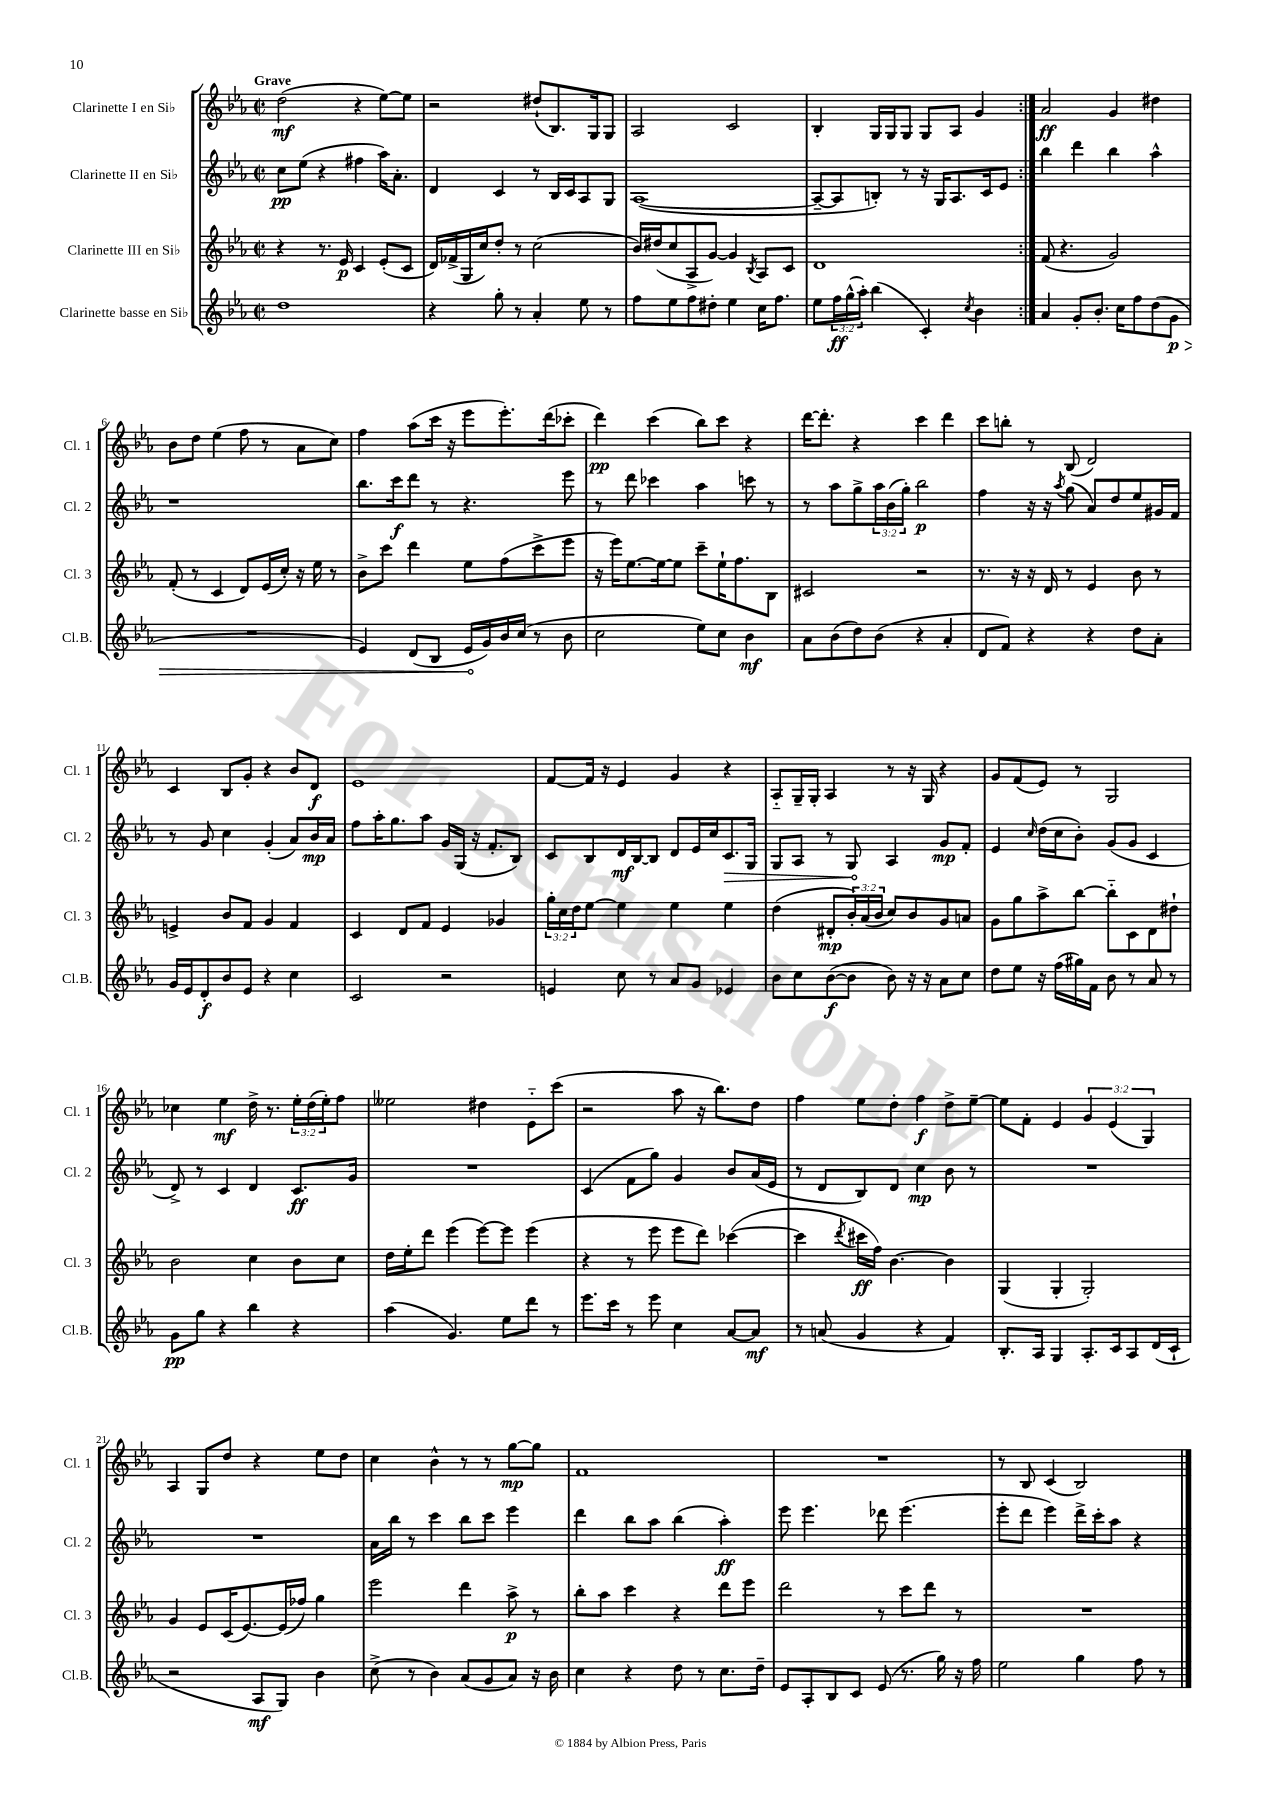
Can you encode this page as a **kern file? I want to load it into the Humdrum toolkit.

**kern	**kern	**kern	**kern
*staff4	*staff3	*staff2	*staff1
*clefG2	*clefG2	*clefG2	*clefG2
*k[b-e-a-]	*k[b-e-a-]	*k[b-e-a-]	*k[b-e-a-]
*M2/2	*M2/2	*M2/2	*M2/2
*met(c|)	*met(c|)	*met(c|)	*met(c|)
1dd	4r	8cc	(2dd
.	.	(8ee-	.
.	8.r	4r	.
.	16e-	.	.
.	4c	4ff#	4r
.	(8e-'	16aa-)	[8ee-)
.	.	8.a-'	.
.	8c	.	8ee-]
=	=	=	=
4r	16d)	4d	2r
.	(16f-^	.	.
.	16G	.	.
.	16cc)	.	.
8gg'	8dd'	4c	.
8r	8r	.	.
4a-'	(2cc	8r	(8dd#`
.	.	16B-	8.B-)
.	.	16c	.
8ee-	.	8A-	.
.	.	.	16G
8r	.	8G	8G
=	=	=	=
8ff	16b-)	([1A-	2A-
.	(16dd#	.	.
8ee-	8cc	.	.
8ff	8A-^	.	.
8dd#'	[8g)	.	.
4ee-	4g]	.	2c
.	8qB-	.	.
16cc	8A-	.	.
8.ff	.	.	.
.	8c	.	.
=	=	=	=
8ee-	1d	8A-~_	4B-'
24ff	.	8A-]	.
(24gg^^	.	.	.
24aa-')	.	.	.
(4bb-	.	8B')	16G
.	.	.	16G
.	.	8r	8G
4c')	.	16r	8G
.	.	16G	.
.	.	8.A-	8A-
8qcc	.	.	.
4b-	.	.	4g
.	.	16c	.
.	.	8e-	.
=:|!	=:|!	=:|!	=:|!
4a-	(8f	4bb-	2a-
.	4.r	.	.
8g'	.	4ddd	.
8.b-'	.	.	.
.	2g)	4bb-	4g
16cc	.	.	.
8ff	.	.	.
(8dd	.	4aa-^^	4dd#
8g	.	.	.
=	=	=	=
1r	(8f'	1r	8b-
.	8r	.	8dd
.	4c	.	(4ee-
.	8d)	.	8ff
.	(16e-	.	8r
.	16cc')	.	.
.	16r	.	8a-
.	16ee-	.	.
.	8r	.	8cc)
=	=	=	=
4e-)	8b-^	8.bb-	4ff
.	8ccc	.	.
.	.	16ccc	.
(8d	4ddd	8ddd	(8aa-
8B-	.	8r	16ccc
.	.	.	16r
16e-	8ee-	4.r	8eee-
16g)	.	.	.
16b-	(8ff	.	8.eee-')
(16cc	.	.	.
8r	8ccc^	.	.
.	.	.	(16ddd
8b-	8eee-	8eee-	8ccc-'
=	=	=	=
2cc	16r	8r	4ddd)
.	16eee-)	.	.
.	[8.ee-	8ddd	.
.	.	4ccc-	(4ccc
.	16ee-_	.	.
.	8ee-]	.	.
8ee-)	8ccc~	4aa-	8bb-)
8cc	16ee-`	.	8ccc
.	8.ff	.	.
4b-	.	8ccc	4r
.	8B-	8r	.
=	=	=	=
8a-	2c#	8r	[16ddd
.	.	.	8.ddd']
(8b-	.	8aa-	.
8dd)	.	8gg^	4r
(8b-	.	24aa-	.
.	.	(24b-	.
.	.	24gg')	.
4r	2r	2bb-	4ccc
4a-'	.	.	4ddd
=	=	=	=
8d	8.r	4ff	8ccc
8f)	.	.	8bb'
.	16r	.	.
4r	16r	16r	8r
.	16d	16r	.
.	.	8qaa-	.
.	8r	(8gg	(8B-
4r	4e-	8a-)	2d)
.	.	8dd	.
8dd	8b-	8ee-	.
8a-'	8r	16g#	.
.	.	16f	.
=	=	=	=
16g	4e^	8r	4c
16e-	.	.	.
8d'	.	8g	.
8b-	8b-	4cc	8B-
8e-	8f	.	8g'
4r	4g	(4g'	4r
4cc	4f	8a-)	8b-
.	.	16b-	8d
.	.	16a-	.
=	=	=	=
2c	4c	8ff	1e-
.	.	16aa-'	.
.	.	8.gg	.
.	8d	.	.
.	8f	8aa-	.
2r	4e-	16g	.
.	.	(16G	.
.	.	16r	.
.	.	8.f'	.
.	4g-	.	.
.	.	8B-)	.
=	=	=	=
4e	24gg'	8c	[8f
.	24cc	.	.
.	24dd	.	.
.	[8ee-	8B-	16f]
.	.	.	16r
8cc	4ee-]	16d	4e-
.	.	[16B-	.
8r	.	8B-]	.
8a-	4ee-	8d	4g
8g	.	16e-	.
.	.	16cc	.
4e-	4ee-	8.c	4r
.	.	16G	.
=	=	=	=
8b-	(4dd	8G	8A-'~
8cc	.	8A-	16G~
.	.	.	16G'
([8b-	8d#'	8r	4A-
8b-]	24b-')	8G	.
.	(24a-	.	.
.	24b-	.	.
8b-)	8cc)	4A-	8r
16r	8b-	.	16r
16r	.	.	16G
8a-	8g	8g	4r
8cc	8a	8f'	.
=	=	=	=
8dd	8g	4e-	8g
8ee-	8gg	.	(8f
.	.	16qqcc	.
16r	8aa-^	(16dd	8e-)
(16ff	.	16cc	.
16gg#)	[8bb-	8b-')	8r
16f	.	.	.
8b-	8bb-'~]	(8g	2G
8r	8c	8g	.
8a-	8d	4c	.
8r	8dd#`	.	.
=	=	=	=
8g	2b-	8d^)	4cc-
8gg	.	8r	.
4r	.	4c	4ee-
4bb-	4cc	4d	16dd^
.	.	.	8.r
4r	8b-	8.c	24ee-'
.	.	.	(24dd
.	.	.	24ee-')
.	8cc	.	8ff
.	.	16g	.
=	=	=	=
(4aa-	16dd	1r	2ee--
.	16ee-'	.	.
.	8ddd	.	.
4.g)	(4eee-	.	.
.	[8eee-)	.	4dd#
8ee-	8eee-]	.	.
8ddd	(4eee-	.	8e-'~
8r	.	.	(8ccc
=	=	=	=
8.eee-	4r	(4c	2r
16ccc	.	.	.
8r	8r	8f	.
8eee-	8eee-	8gg)	.
4cc	8eee-	4g	8aa-
.	8ddd)	.	16r
.	.	.	8.bb-)
[8a-	([4ccc-	8b-	.
8a-]	.	(16a-	8dd
.	.	16e-	.
=	=	=	=
8r	4ccc-]	8r	4ff
(8a	.	8d	.
.	8qddd	.	.
4g	16ccc#	8B-)	8ee-
.	16ff)	.	.
.	[4.b-	8d	8dd'
4r	.	4cc	4ff
4f)	4b-]	8b-	8dd^
.	.	8r	[8ee-~
=	=	=	=
8.B-'	(4G	1r	8ee-]
.	.	.	8f'
16A-	.	.	.
4G	4G'	.	4e-
8.A-'	2G')	.	6g
.	.	.	(6e-
16c	.	.	.
8A-	.	.	.
.	.	.	6G)
(16d	.	.	.
16c`	.	.	.
=	=	=	=
2r	4g	1r	4A-
.	8e-	.	8G
.	(16c	.	8dd
.	[8.e-)	.	.
8A-	.	.	4r
8G)	(16e-]	.	.
.	16ff-)	.	.
4b-	4gg	.	8ee-
.	.	.	8dd
=	=	=	=
(8cc^	2eee-	16a-	4cc
.	.	16bb-	.
8r	.	8r	.
4b-)	.	4ccc	4b-^^
(8a-	4ddd	8bb-	8r
8g	.	8ccc	8r
8a-)	8aa-^	4eee-	[8gg
16r	8r	.	8gg]
16b-	.	.	.
=	=	=	=
4cc	8bb-'	4ddd	1f
.	8aa-	.	.
4r	4ccc	8bb-	.
.	.	8aa-	.
8dd	4r	(4bb-	.
8r	.	.	.
8.cc	8ddd	4aa-')	.
.	8eee-	.	.
16dd~	.	.	.
=	=	=	=
8e-	2ddd	8eee-	1r
8A-'	.	4.eee-	.
8B-	.	.	.
8c	.	.	.
(8e-	8r	8ddd-	.
8.r	8ccc	(4.eee-	.
.	8ddd	.	.
16gg)	.	.	.
16r	8r	.	.
16ff	.	.	.
=	=	=	=
2ee-	1r	8eee-'	8r
.	.	8ddd	8B-
.	.	4eee-)	(4c
4gg	.	16ddd^	2B-)
.	.	16ccc'	.
.	.	8aa-	.
8ff	.	4r	.
8r	.	.	.
==	==	==	==
*-	*-	*-	*-
